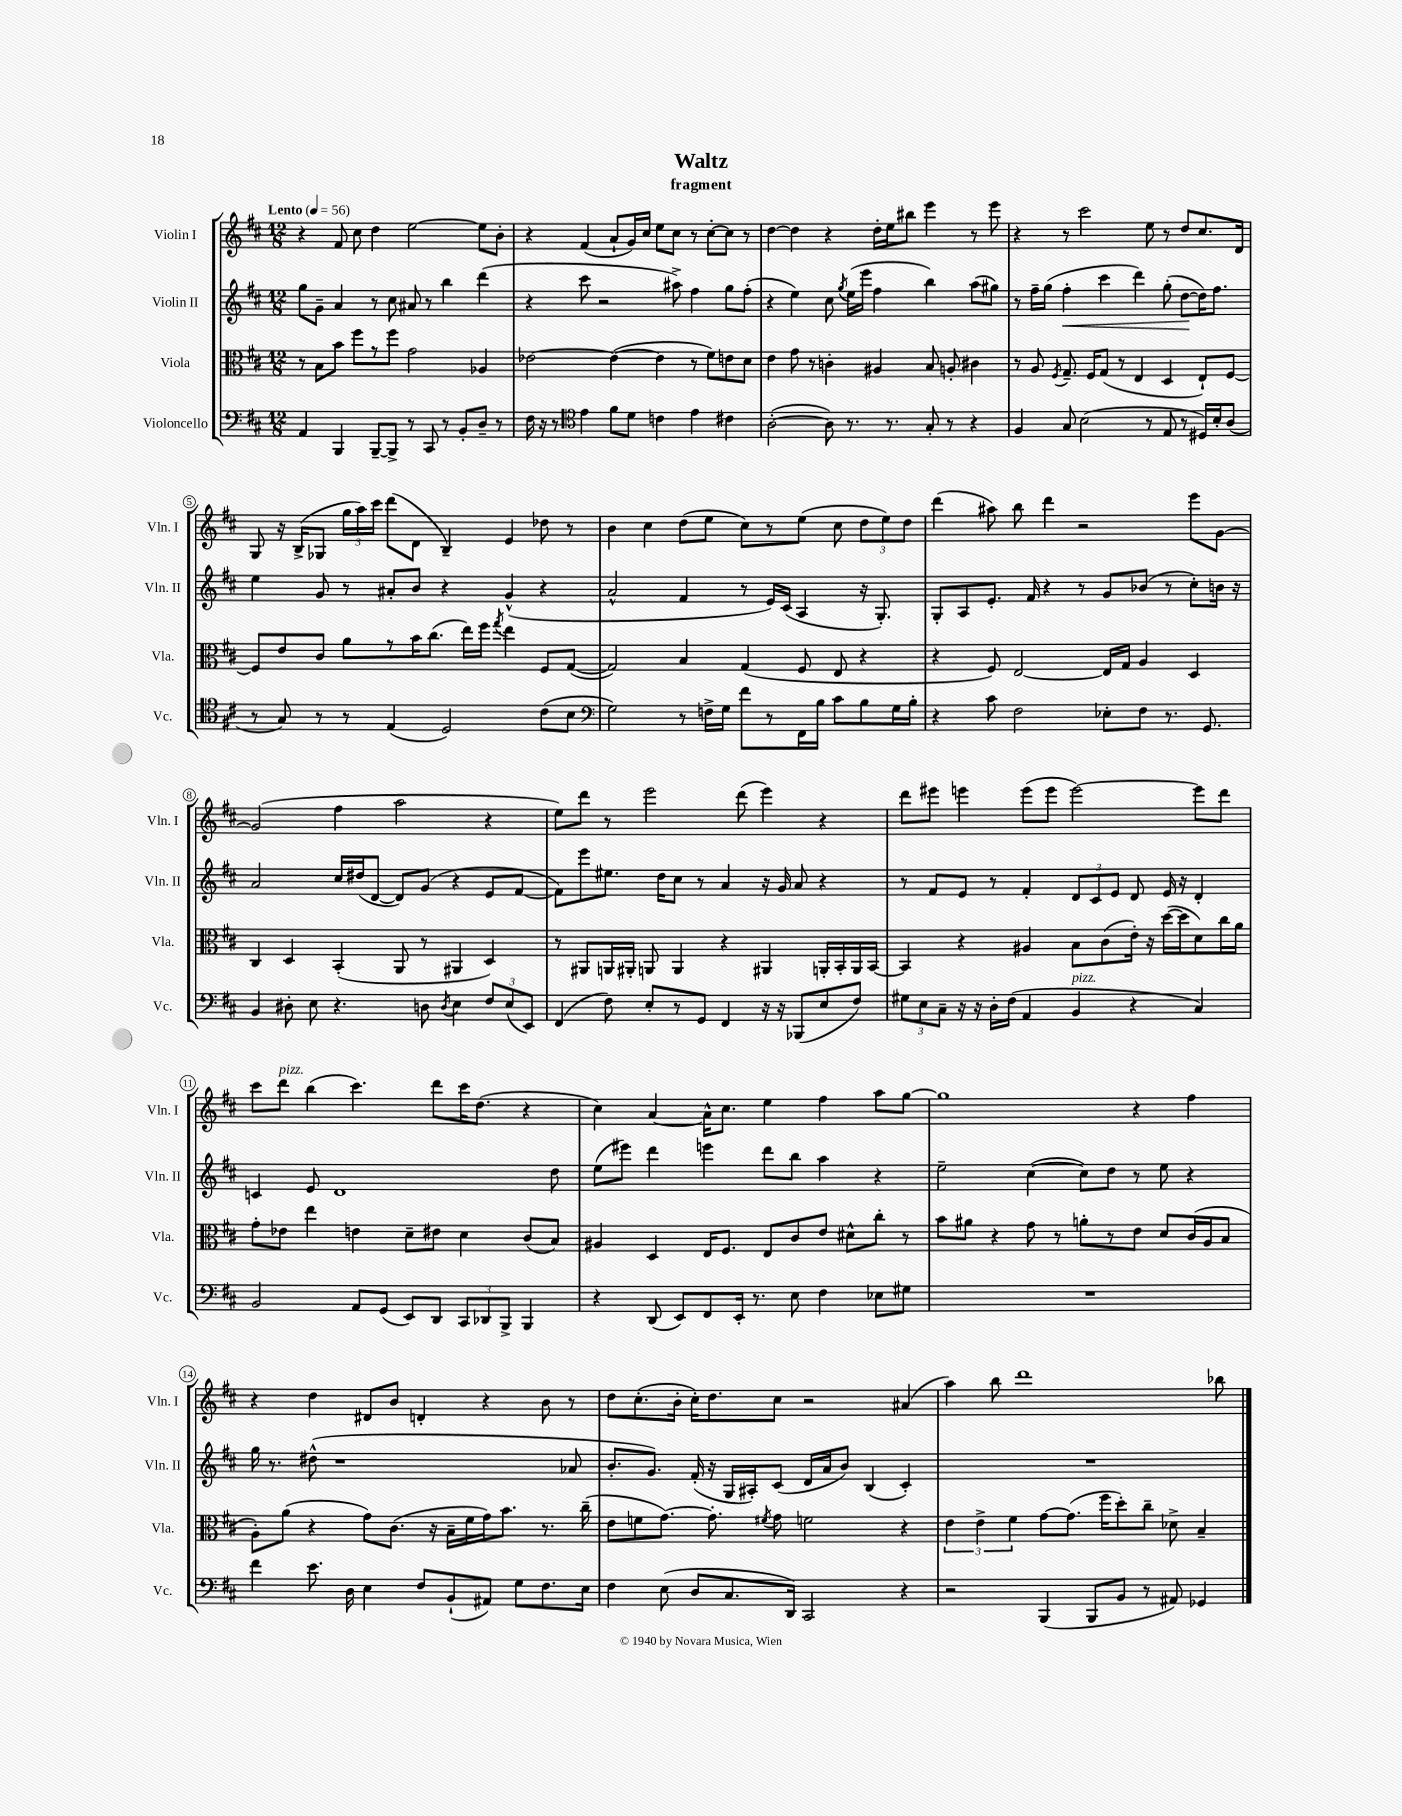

**kern	**kern	**kern	**dynam	**kern
*part4	*part3	*part2	*part2	*part1
*staff4	*staff3	*staff2	*staff2	*staff1
*I"Violoncello	*I"Viola	*I"Violin II	*	*I"Violin I
*I'Vc.	*I'Vla.	*I'Vln. II	*	*I'Vln. I
*clefF4	*clefC3	*clefG2	*	*clefG2
*k[f#c#]	*k[f#c#]	*k[f#c#]	*	*k[f#c#]
*M12/8	*M12/8	*M12/8	*	*M12/8
*MM56	*MM56	*MM56	*	*MM56
=1	=1	=1	=1	=1
!	!	!	!	!LO:TX:a:B:t=Lento
4AA/	8r	8gg\L	.	4r
.	8B\L	8g~\J	.	.
4BBB/	8b\J	4a/	.	8f#/
.	8ff#\L	.	.	8cc#\
[8BBB~/L	8r	8r	.	4dd\
8BBB^/J]	8ff#\J	8cc#\	.	.
8r	2g\	8a#X/	.	[2ee\
8CC#/	.	8r	.	.
8r	.	4bb\	.	.
8BB'/L	.	.	.	.
8D~/J	4A-X/	(4ddd\	.	8ee\L]
8r	.	.	.	8b'\J
=2	=2	=2	=2	=2
16F#\	[2e-X\	4r	.	4r
16r	.	.	.	.
8r	.	.	.	.
*clefC4	*	*	*	*
4e\	.	8ccc#\	.	(4f#/
.	.	2r	.	.
8f#\L	(4e-\_	.	.	8a`/L
8d\J	.	.	.	16g/L)
.	.	.	.	16cc#/JJ
4cn\	4e-\]	.	.	8ee\L
.	.	8aa#X^\)	.	8cc#\J
4e\	8r	4ff#\	.	8r
.	8f#\L)	.	.	[8cc#'\L
4c#X\	8en\	8gg\L	.	8cc#\J]
.	8d\J	(8ff#'\J	.	8r
=3	=3	=3	=3	=3
([2A'\	4e\	4r	.	[4dd\
.	8g\	4ee\)	.	4dd\]
.	8r	.	.	.
8A\])	4cn'\	8cc#\	.	4r
.	.	8qgg/	.	.
8.r	.	(16ee\LL	.	.
.	.	16eee\JJ	.	.
.	4A#X/	4ff#\	.	16dd'\LL
8.r	.	.	.	16ee\J
.	.	.	.	8bb#X\J
8G'/	8B/	4bb\)	.	4eee\
8r	8An'/	.	.	.
4r	4c#X\	(8aa\L	.	8r
.	.	8gg#X\J)	.	8eee\
=4	=4	=4	=4	=4
4F#/	8r	8r	.	4r
.	8A/	16ff#~\LL	.	.
.	.	(16gg\JJ	.	.
.	8qF#/	.	.	.
!	!	!	!LO:HP:b	!
8G/	8.G~/	4ff#'\	<	8r
(2B\	.	.	.	2ccc#\
.	16F#/KL	.	.	.
.	(8G/J	4ccc#\	.	.
.	8r	.	.	.
.	4E/	4ddd\)	.	.
8r	.	.	.	8ee\
8E/	4D/	(8gg'\	.	8r
8r	.	[8dd\L	.	8dd/L
16D#X/LL)	8E`/L)	16dd\K])	[	8.cc#/
16B'/J	.	8.ff#\J	.	.
(8A/J	[8F#/J	.	.	.
.	.	.	.	16d/Jk
!!LO:LB:g=z
=5	=5	=5	=5	=5
8r	8F#/L]	4ee\	.	8G/
8G/)	8e/	.	.	16r
.	.	.	.	(16B^/KL
8r	8c#/J	8g/	.	8G-X/J
8r	8a\L	8r	.	24gg\LL
.	.	.	.	24aa\)
.	.	.	.	24ccc#\JJ
(4E/	8r	8a#X'/L	.	(8ddd\L
.	16b\K	8b/J	.	8d\J
.	(8.cc#\J	.	.	.
2D/)	.	4r	.	4B~/)
.	16ee\LL)	.	.	.
.	16ff#\JJ	.	.	.
.	8qgg/	.	.	.
.	4ee\	(4g^^/	.	4e/
(8c#\L	8F#/L	4r	.	8dd-X\
8B\J	([8G/J	.	.	8r
=6	=6	=6	=6	=6
*clefF4	*	*	*	*
2G\)	2G/])	2a^^/	.	4b\
.	.	.	.	4cc#\
8r	4B/	4f#/	.	(8dd\L
16Fn^\LL	.	.	.	8ee\J
16G\JJ	.	.	.	.
8f#\L	(4G/	8r	.	8cc#\L)
8r	.	16e/LL)	.	8r
.	.	(16c#/JJ	.	.
16FF#\L	8F#/	4A/	.	(8ee\J
16B\JJ	.	.	.	.
8c#\L	8E/	.	.	8cc#\
8B\	4r	16r	.	12dd\L
.	.	8.G'/)	.	.
.	.	.	.	12ee\)
16G\L	.	.	.	.
.	.	.	.	12dd\J
16B'\JJ	.	.	.	.
=7	=7	=7	=7	=7
4r	4r	8G'/L	.	(4ddd\
.	.	8A/	.	.
8c#\	8F#/)	8.e'/J	.	8aa#X\)
2F#\	[2E/	.	.	8bb\
.	.	16f#/	.	.
.	.	4r	.	4ddd\
.	.	8r	.	2r
8E-X'\L	16E/LL]	8g/L	.	.
.	16G/JJ	.	.	.
8F#\J	4A/	(8b-X/J	.	.
8.r	.	8r	.	.
.	4D/	8cc#'\L)	.	8eee\L
8.GG/	.	.	.	.
.	.	16bn\Jk	.	[8g\J
.	.	16r	.	.
!!LO:LB:g=z
=8	=8	=8	=8	=8
4BB/	4C#/	2a/	.	(2g/]
8D#X'\	4D/	.	.	.
8E\	.	.	.	.
4.r	(4BB'/	16cc#/LL	.	4ff#\
.	.	(16dd#X/J	.	.
.	.	[8d/J	.	.
.	8AA/	8d/L])	.	2aa\
8Dn\	8r	(8g/J	.	.
8qD/	.	.	.	.
4E\	4AA#X/	4r	.	.
12F#/L	4D/)	8e/L	.	4r
(12E/	.	.	.	.
.	.	[8f#/J	.	.
12EE/J)	.	.	.	.
=9	=9	=9	=9	=9
(4FF#/	8r	8f#\L])	.	8ee\L)
.	8AA#X/L	8eee\	.	8ddd\J
8F#\)	16AAn/L	8.ee#X\J	.	8r
.	16AA#X'/JJ	.	.	.
8E'/L	8AAn/	.	.	2eee\
.	.	16dd\KL	.	.
8r	4AA/	8cc#\J	.	.
8GG/J	.	8r	.	.
4FF#/	4r	4a/	.	.
.	.	.	.	(8ddd\
16r	4AA#X/	16r	.	4eee\)
16r	.	16g/	.	.
(8BBB-X/L	.	8a/	.	.
8E/	16AAn'/LL	4r	.	4r
.	16BB'/	.	.	.
8F#/J)	16AA/	.	.	.
.	[16BB/JJ	.	.	.
=10	=10	=10	=10	=10
12G#X\L	4BB/]	8r	.	8ddd\L
12E\	.	.	.	.
.	.	8f#/L	.	8eee#X\J
12C#~\J	.	.	.	.
16r	4r	8e/J	.	4eeen\
16r	.	.	.	.
16D'\LL	.	8r	.	.
(16F#\JJ	.	.	.	.
4AA/	4A#X/	4f#'/	.	(8eee\L
.	.	.	.	8eee\J
!LO:TX:a:i:t=pizz.	!	!	!	!
4BB/	8B\L	12d/L	.	[2eee\)
.	.	12c#/	.	.
.	(8c#\	.	.	.
.	.	12e/J	.	.
4r	16e'\Jk)	8d/	.	.
.	16r	.	.	.
.	([16dd\LL	16e/	.	.
.	16dd\J]	16r	.	.
4C#/)	8d\)	4d'/	.	8eee\L]
.	16cc#\L	.	.	8ddd\J
.	16a\JJ	.	.	.
!!LO:LB:g=z
=11	=11	=11	=11	=11
2BB/	8g'\L	4cn/	.	8ccc#\L
!	!	!	!	!LO:TX:a:i:t=pizz.
.	8e-X\J	.	.	8ddd\J
.	4ee\	8e/	.	(4bb\
.	.	1d	.	.
8AA/L	4en\	.	.	4.ccc#\)
(8GG/J	.	.	.	.
8EE/L)	8d~\L	.	.	.
8DD/J	8e#X\J	.	.	8ddd\L
12CC#/L	4d\	.	.	16ccc#\K
.	.	.	.	(8.dd\J
12DD-X/	.	.	.	.
12BBB^/J	.	.	.	.
4BBB/	(8c#/L	.	.	4r
.	8B/J)	8dd\	.	.
=12	=12	=12	=12	=12
4r	4A#X/	(8ee\L	.	4cc#\)
.	.	8eee#X\J)	.	.
(8DD/	4D/	4ddd\	.	[4a/
8EE/L)	.	.	.	.
8FF#/	16E/KL	4eeen\	.	16a^^\KL]
.	8.F#/J	.	.	8.cc#\J
16EE'/Jk	.	.	.	.
8.r	.	.	.	.
.	8E/L	8ddd\L	.	4ee\
8E\	8c#/	8bb\J	.	.
4F#\	8e/J	4aa\	.	4ff#\
.	8d#X^^\L	.	.	.
8E-X\L	8cc#'\J	4r	.	8aa\L
8G#X\J	8r	.	.	[8gg\J
=13	=13	=13	=13	=13
1.r	8b\L	2ee~\	.	1gg]
.	8a#X\J	.	.	.
.	4r	.	.	.
.	8g\	([4cc#\	.	.
.	8r	.	.	.
.	8an'\L	8cc#\L])	.	.
.	8r	8dd\J	.	.
.	8e\J	8r	.	4r
.	8d/L	8ee\	.	.
.	(16c#/L	4r	.	4ff#\
.	16A/J	.	.	.
.	8B/J	.	.	.
!!LO:LB:g=z
=14	=14	=14	=14	=14
4f#\	8A'\L)	16gg\	.	4r
.	.	8.r	.	.
.	(8a\J	.	.	.
8.e\	4r	(8dd#X^^\	.	4dd\
.	.	1r	.	.
16D\	.	.	.	.
4E\	8g\L)	.	.	8d#X/L
.	(8.c#\J	.	.	8b/J
8F#/L	.	.	.	4dn'/
.	16r	.	.	.
(8BB`/	16B~\LL	.	.	.
.	16f#\	.	.	.
8AA#X/J)	16g\J)	.	.	4r
.	8.b\J	.	.	.
8G\L	.	.	.	.
8.F#\	8.r	.	.	8b\
.	.	8a-X/	.	8r
16E\Jk	(16cc#~\	.	.	.
=15	=15	=15	=15	=15
4F#\	8e\L	8.b'/L	.	8dd\L
.	8fn\	.	.	(8.cc#'\
.	.	8.g/J)	.	.
(8E\	[8.g\J)	.	.	.
.	.	.	.	16b'\Jk
8D/L	.	(16f#'/	.	16cc#'\KL)
.	8.g'\]	16r	.	8.dd\
8.C#/	.	16G/LL	.	.
.	.	16A#X'/J)	.	.
.	8qf#X/	.	.	.
.	8g\	(8c#/J	.	8cc#\J
16DD/Jk)	.	.	.	.
2CC#/	2fn\	16d/LL	.	2r
.	.	16a/J	.	.
.	.	8b/J)	.	.
.	.	(4B/	.	.
4r	4r	4c#'/)	.	(4a#X/
=16	=16	=16	=16	=16
2r	6e\	1.r	.	4aa\)
.	6e^\	.	.	.
.	.	.	.	8bb\
.	6f#\	.	.	.
.	.	.	.	1ddd
(4BBB/	[8g\L	.	.	.
.	(8.g\J]	.	.	.
8BBB/L	.	.	.	.
.	16ff#\KL	.	.	.
8BB/J	8dd'\)	.	.	.
8r	8cc#~\J	.	.	.
8AA#X/)	8d-X^\	.	.	.
4GG-X/	4B~/	.	.	.
.	.	.	.	8bb-X\
==	==	==	==	==
*-	*-	*-	*-	*-
